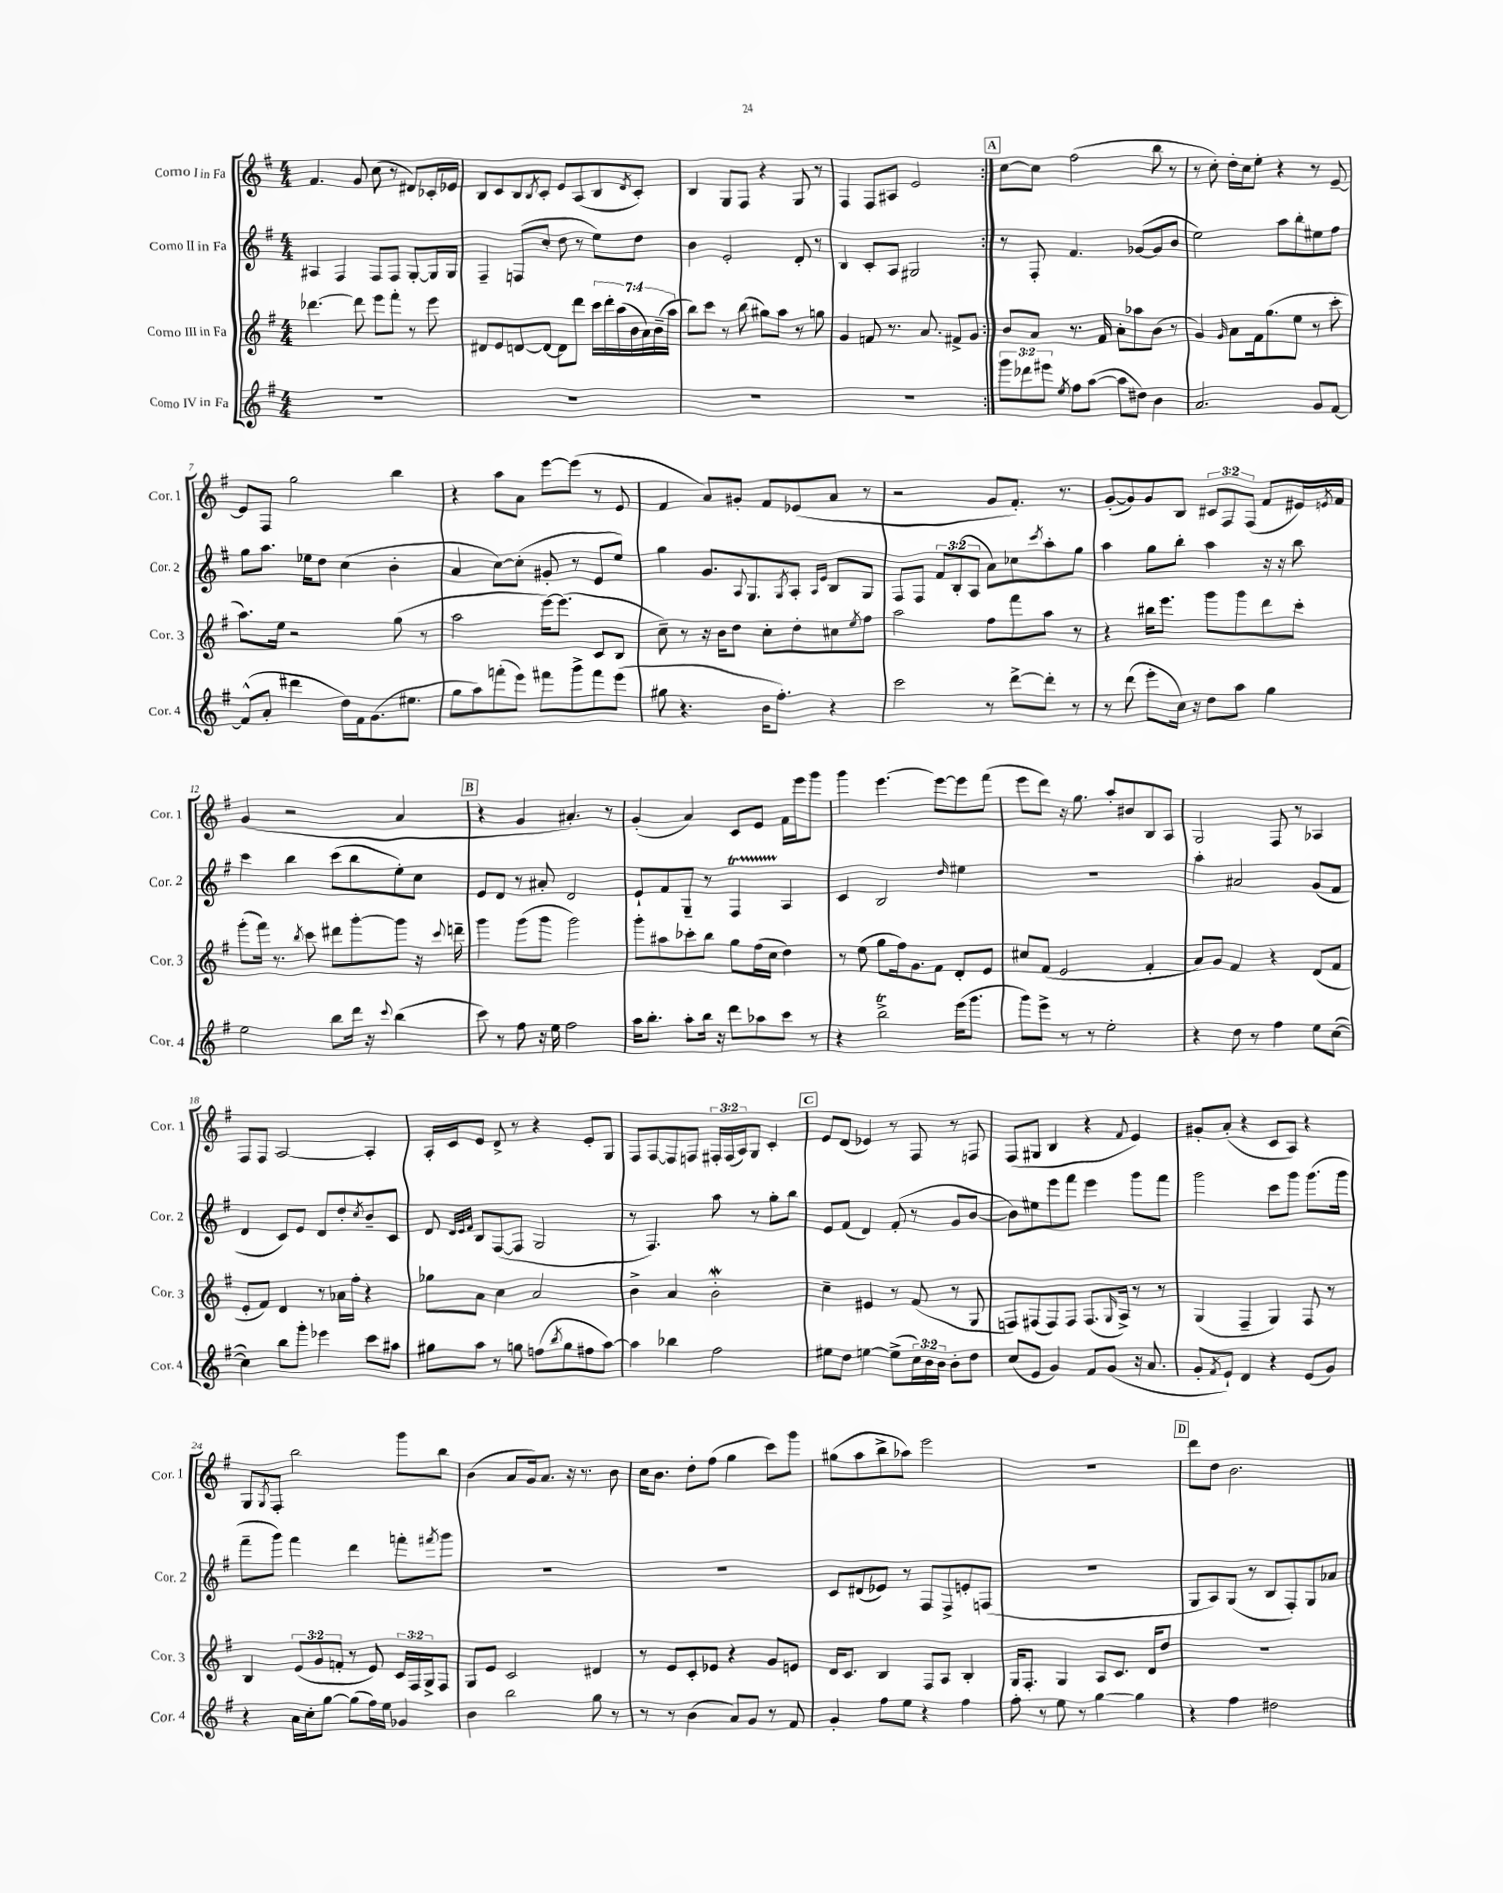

**kern	**kern	**kern	**kern
*staff4	*staff3	*staff2	*staff1
*clefG2	*clefG2	*clefG2	*clefG2
*k[f#]	*k[f#]	*k[f#]	*k[f#]
*M4/4	*M4/4	*M4/4	*M4/4
1r	[4.ddd-\	4A#/	4.f#/
.	.	4F#/	.
.	8ddd-\]	.	8g/
.	8eee\L	8F#/L	(8cc\
.	8fff#'\J	8F#/J	8r
.	8r	[8G'/L	8d#/L)
.	8eee\	16G/]L	16c-'/L
.	.	16G/JJ	16e-/JJ
=	=	=	=
1r	8d#/L	4F#~/	8B/L
.	8e/	.	8c/
.	[8d/	(8F/L	8B/
.	.	.	8qB/
.	8d/_J	8cc'/J	8c'/J
.	8d\]L	8dd\	8e/L
.	8ddd\J	8r	(8A/
.	28ccc\LL	8ee\L)	8B/
.	28ddd'\	.	.
.	(28aa\	.	.
.	28b\	.	.
.	.	.	8qd/
.	.	8dd\J	8c'/J)
.	28a\)	.	.
.	(28b~\	.	.
.	28aa\JJ	.	.
=	=	=	=
1r	8bb\L)	4b\	4B/
.	8ccc\J	.	.
.	8r	2e'/	8G/L
.	(8bb\	.	8F#/J
.	8gg#\L)	.	4r
.	8aa\J	.	.
.	8r	8d'/	8G/
.	8gg\	8r	8r
=	=	=	=
1r	4g/	4B/	4F#/
.	8f/	8c'/L	8F#/L
.	8.r	8A/J	8A#/J
.	.	2G#/	2e/
.	8.a/	.	.
.	8f#^/L	.	.
.	8g/J	.	.
=:|!	=:|!	=:|!	=:|!
12ggg\L	8b/L	8r	[8cc\L
12ddd-\	.	.	.
.	8a/J	8F#'/	8cc\]J
12eee#\J	.	.	.
8qee/	.	.	.
8ff#\L	8.r	4.f#/	(2ff#\
([8aa\J	.	.	.
.	16f#/	.	.
8aa\]L	8a'\L	.	.
8dd#\J)	8aa-\	([8g-/L	.
4b\	(8b\J	8g-/]	8bb\
.	8r	8b/J	8r
=	=	=	=
2.a/	4g/)	2ee\)	8r
.	.	.	8cc'\)
.	16qqg/	.	.
.	8a\L	.	16dd'\LL
.	.	.	16cc\J
.	16f#\k	.	8ee'\J
.	(8.gg\	.	.
.	.	8aa\L	4r
.	8ee\J	8bb'\	.
8g/L	8r	8ee#\	8r
[8f#/J	8ccc'\	8ff#\J	[8e~/
=	=	=	=
(8f#^^/]L	8.aa\L)	8gg\L	8e/]L
8a'/J	.	8.aa\J	8F#/J
.	16ee\Jk	.	.
4ddd#\	2r	.	2gg\
.	.	16ee-\LK	.
.	.	8dd\J	.
16dd\LL)	.	(4cc\	.
16f#\J	.	.	.
(8.g\	.	.	.
.	(8gg\	4b'\	4bb\
8.ee#\J	.	.	.
.	8r	.	.
=	=	=	=
8gg\L	2aa\	4a/	4r
8aa\)	.	.	.
(8fff'\	.	[8cc\L)	8aa\L
8eee\J)	.	(8cc'\]J	8a\J
8fff#\L	[16eee\LK)	8g#'/	[8eee\L
.	(8.eee\]J	.	.
8ggg^\	.	8r	(8eee\]J
8fff#\	8c/L	8e/L	8r
(8eee\J	8B/J	8ee/J)	8e/
=	=	=	=
8gg#\	8cc~\)	4gg\	4f#/
4.r	8r	.	.
.	16r	8.g/L	8a/L)
.	16b\LK	.	.
.	8dd\J	.	8g#'/J
.	.	8qqA/	.
.	.	8.G/	.
16b\LK	8cc'\L	.	8f#/L
8.ff#'\J)	.	.	.
.	.	8qG/	.
.	8dd'\	8A'/J	(8e-/
.	.	16qqA/LL	.
.	.	16qqe/JJ	.
4r	8cc#\	8B/L	8a/J
.	8qee/	.	.
.	8ff#\J	8G/J	8r
=	=	=	=
2ccc\	2aa\	8F#/L	2r
.	.	8F#/J	.
.	.	12f#/L	.
.	.	(12B'/	.
.	.	12A/J	.
8r	8ff#\L	8a\L)	8g/L
[8ddd^\L	8fff#\	8cc-\	8.f#'/J)
.	.	8qccc/	.
8ddd'\]J	8aa\J	8aa'\	.
.	.	.	8.r
8r	8r	8gg\J	.
=	=	=	=
8r	4r	4aa\	([8g'/L
(8ddd\	.	.	8g/])
8eee'\L	16bb#\LK	8gg\L	8g/
.	8.eee\J	.	.
16cc\Jk)	.	8bb'\J	8B/J
16r	.	.	.
8dd\L	8ggg\L	4aa\	12c#/L
.	.	.	12F#/
8aa\J	8ggg\	.	.
.	.	.	(12F#/J
4gg\	8ddd\	16r	8f#/L
.	.	16r	.
.	8ccc'\J	8bb\	16e#/L)
.	.	.	8qe/
.	.	.	16f#/JJ
=	=	=	=
2ee\	(8ggg'\L	4ccc\	(4g/
.	16fff#\Jk)	.	.
.	8.r	.	.
.	.	4bb\	2r
.	8qbb/	.	.
.	8ccc\	.	.
8bb\L	8ddd#\L	(8ccc\L	.
16ddd\Jk	[8ggg'\	8bb\	.
16r	.	.	.
8qqccc/	.	.	.
(4bb\	8ggg\]J	8ee'\)	4a/
.	16r	8cc\J	.
.	8qqccc/	.	.
.	16ddd~\	.	.
=	=	=	=
8ccc\)	4ggg\	8e/L	4r
8r	.	8d/J	.
8ff#\	(8ggg\L	8r	4g/
16r	8ggg\J	8a#'/	.
16ee\	.	.	.
2ff#\	2ggg\)	2d/	4.a#'/)
.	.	.	8r
=	=	=	=
16aa\LK	8ggg'\L	8e`/L	(4g'/
8.bb'\J	.	.	.
.	8aa#\	8f#/	.
8aa'\L	8ccc-'\	8G~/J	4a/)
16bb\Jk	8bb\J	8r	.
16r	.	.	.
8ddd\L	8gg\L	4F#/	8c/L
8aa-\	(16ff#\L	.	8e/J
.	16cc\JJ	.	.
8ccc\J	4dd\)	4A/	16f#\LL
.	.	.	16eee\J
8r	.	.	8ggg\J
=	=	=	=
4r	8r	4c/	4ggg\
.	(8ee\	.	.
2bb^\	8gg\L	2B/	[4.eee\
.	16ff#\k)	.	.
.	8.g\	.	.
.	8f#\J	.	8eee\_L
.	.	16qqdd/	.
(16eee\LK	8d'/L	4ee#\	8eee\]
8.ggg\J	.	.	.
.	8e/J	.	(8fff#\J
=	=	=	=
8ggg\L)	8cc#/L	1r	8eee\L
8eee^\J	(8f#/J	.	8ddd\J)
8r	2e/	.	16r
.	.	.	8.gg\
8r	.	.	.
2ee'\	.	.	8aa'/L
.	.	.	8b#/
.	4f#'/	.	8B/
.	.	.	8A/J
=	=	=	=
4r	8a/L)	4aa'\	2G/
.	8g/J	.	.
8dd\	4f#/	2a#/	.
8r	.	.	.
4ff#\	4r	.	8F#/
.	.	.	8r
8ee\L	(8d/L	(8g/L	4A-/
([8cc\J	8f#/J	8f#/J	.
=	=	=	=
4cc\])	8e'/L	4d/	8F#/L
.	8f#/J)	.	8F#/J
8bb\L	4d/	8c/L)	[2A/
8ggg'\J	.	8e/J	.
4eee-\	8r	8d/L	.
.	16a-\LL	8dd'/	.
.	16ff#'\JJ	.	.
.	.	8qcc/	.
8ccc\L	4r	8b~/	4A'/]
8aa#\J	.	8c/J	.
=	=	=	=
8gg#\L	8gg-\L	8d/	16A'/LL
.	.	.	16c/J
.	.	32qqd/LLL	.
.	.	32qqe/	.
.	.	32qqf#/JJJ	.
8aa\J	8a\J	8B/L	8e/J
8r	4cc\	([8F#/	8d^/
8gg\	.	8F#/]J	8r
(8ff\L	2a/	2G/	4r
8qbb/	.	.	.
8gg\	.	.	.
8ff#\	.	.	8e'/L
[8aa\J)	.	.	8G/J
=	=	=	=
4aa\]	4b^\	8r	8F#/L
.	.	4.F#/)	[8F#/
4bb-\	4a/	.	8F#/]
.	.	.	8F/J
2ff#\	2b'\	8aa\	24F#'/LL
.	.	.	(24F#/
.	.	.	24A/J)
.	.	8r	8G/J
.	.	8gg'\L	4c'/
.	.	8bb\J	.
=	=	=	=
8ee#\L	4cc~\	8e/L	8e/L
8dd\J	.	(8f#/J	(8d/J
[4ee\	4e#/	4d/)	4e-/)
(8ee^\]L	8r	(8f#'/	8r
24cc\L)	(8f#/	8r	8F#/
24b\	.	.	.
24b\JJ	.	.	.
8b'\L	8r	8g/L	8r
8dd\J	8G/	[8b/J	8F/
=	=	=	=
(8cc/L	8F/L)	8b\]L)	(8F#/L
8e/J	(8F#/	8ee#\	8G#/J
4g/)	8F#/)	8eee\	4B/
.	8F#/J	8fff#\J	.
8f#/L	(8.F#/L	4eee\	4r
(8g/J	.	.	.
.	16qqG/	.	.
.	16A^/Jk)	.	.
.	.	.	8qqf#/
16r	8r	8ggg\L	4e/)
8.a/	.	.	.
.	8r	8fff#\J	.
=	=	=	=
8g'/L	(4G/	2ggg\	8g#'/L
8qf#/	.	.	.
8e`/J)	.	.	(8a'/J
4d/	4F#~/	.	4r
4r	4G/)	8ccc\L	8c/L
.	.	8ggg\J	8A/J)
(8e/L	8F#/	(8.ggg\L	4r
8g/J)	8r	.	.
.	.	16ggg\Jk	.
=	=	=	=
4r	4B/	8fff#~\L	8G/L
.	.	.	8qG/
.	.	8ggg\J)	8F#'/J
16a\LL	(12e/L	4fff#\	2bb\
16cc'\J	.	.	.
.	12g/	.	.
[8gg\J	.	.	.
.	12f'/J	.	.
(8gg\]L	8r	4ddd\	.
16ff#\L)	8e/)	.	.
16ee\JJ	.	.	.
4g-/	24c/LL	8fff'\L	8ggg\L
.	24F#/	.	.
.	24G^/J	.	.
.	.	8qfff#/	.
.	8F#/J	8ggg\J	8bb\J
=	=	=	=
4b\	8G/L	1r	(4b\
.	8e/J	.	.
2bb\	2c/	.	8a/L
.	.	.	16g/k)
.	.	.	8.a/J
.	.	.	16r
.	.	.	8.r
8gg\	4d#/	.	.
8r	.	.	8b\
=	=	=	=
8r	8r	1r	16cc\LK
.	.	.	8.b\J
8r	8e/L	.	.
(4b\	8c'/	.	8dd'\L
.	8e-/J	.	(8ff#\J
8a/L)	4r	.	4gg\
8g/J	.	.	.
8r	8g/L	.	8ccc\L)
8f#/	8e/J	.	8ggg\J
=	=	=	=
4g'/	16d/LK	8c/L	(8gg#\L
.	8.c/J	.	.
.	.	(8d#/	8aa\
8ff#\L	4B/	8e-/J)	8bb^\
8ee\J	.	8r	8aa-\J)
4r	8F#/L	8F#/L	2eee\
.	8A/J	8F#^/	.
4ff#\	4B'/	8e'/	.
.	.	(8F/J	.
=	=	=	=
8ff#'\	16G/LK	1r	1r
.	8.F#'/J	.	.
8r	.	.	.
8ee\	4G/	.	.
8r	.	.	.
[4gg\	8A/L	.	.
.	8.c/J	.	.
4gg\]	.	.	.
.	16d/LK	.	.
.	8dd/J	.	.
=	=	=	=
4r	1r	8G/L	8ddd\L
.	.	8A/)	8dd\J
4ff#\	.	(8G/J	2.b\
.	.	8r	.
2dd#\	.	8B/L	.
.	.	8F#'/)	.
.	.	8G/	.
.	.	8a-/J	.
==	==	==	==
*-	*-	*-	*-
